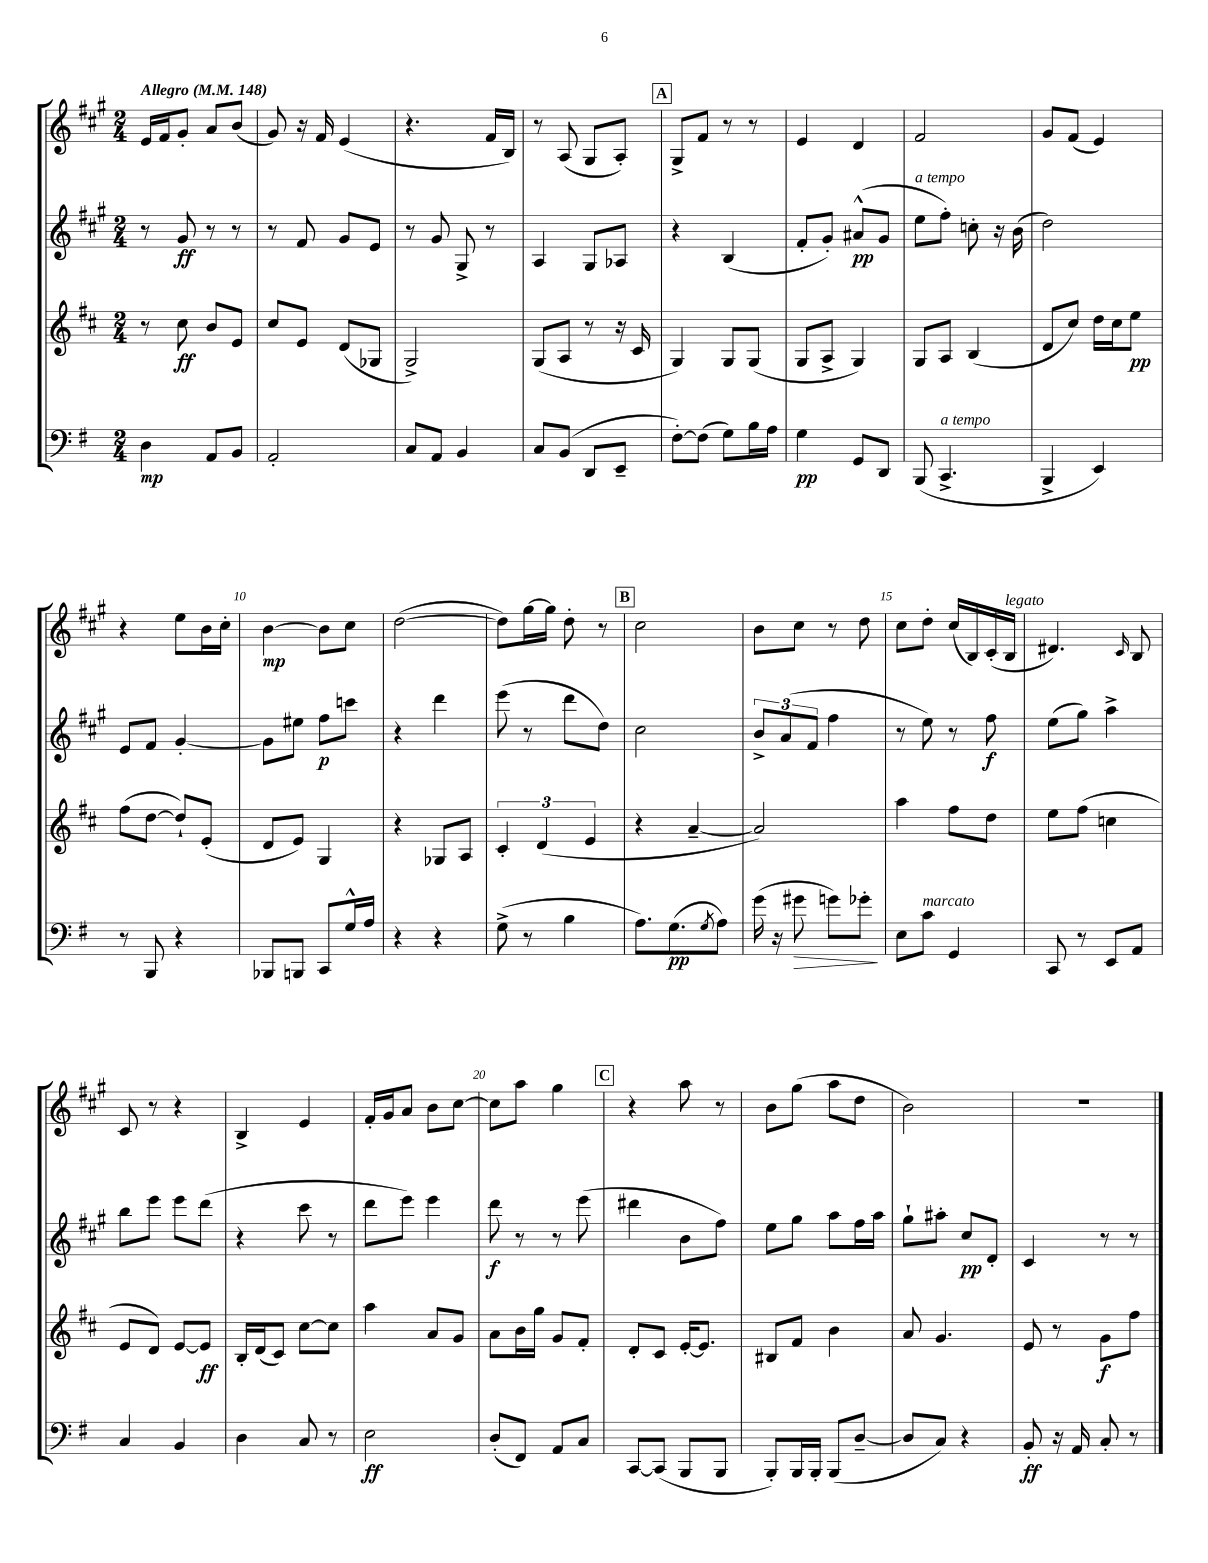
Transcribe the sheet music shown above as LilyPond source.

<<
\new StaffGroup <<
\new Staff = "s0" {
    \clef treble \key a \major \numericTimeSignature \time 2/4 \tempo "Allegro" 4 = 148
    e'16 fis'16 gis'8-. a'8 b'8( |
    gis'8) r16 fis'16 e'4( |
    r4. fis'16 b16) |
    r8 a8( gis8 a8-.) |
    \mark \markup { \box "A" } gis8-> fis'8 r8 r8 |
    e'4 d'4 |
    fis'2 |
    gis'8 fis'8( e'4) |
    r4 e''8 b'16 cis''16-. |
    b'4~\mp b'8 cis''8 |
    d''2~( |
    d''8) gis''16~ gis''16 d''8-. r8 |
    \mark \markup { \box "B" } cis''2 |
    b'8 cis''8 r8 d''8 |
    cis''8 d''8-. cis''16( b16) cis'16-.( b16^\markup { \italic "legato" } |
    dis'4.) \grace { cis'16 } b8 |
    cis'8 r8 r4 |
    b4-> e'4 |
    fis'16-. gis'16 a'8 b'8 cis''8~ |
    cis''8 a''8 gis''4 |
    \mark \markup { \box "C" } r4 a''8 r8 |
    b'8 gis''8( a''8 d''8 |
    b'2) |
    r2 \bar "|." |
}
\new Staff = "s1" {
    \clef treble \key a \major \numericTimeSignature \time 2/4
    r8 gis'8\ff r8 r8 |
    r8 fis'8 gis'8 e'8 |
    r8 gis'8 gis8-> r8 |
    a4 gis8 aes8 |
    \mark \markup { \box "A" } r4 b4( |
    fis'8-. gis'8-.) ais'8-^\pp( gis'8 |
    e''8^\markup { \italic "a tempo" } fis''8-.) c''8-. r16 b'16( |
    d''2) |
    e'8 fis'8 gis'4~-. |
    gis'8 eis''8 fis''8\p c'''8 |
    r4 d'''4 |
    e'''8( r8 d'''8 d''8) |
    \mark \markup { \box "B" } cis''2 |
    \tuplet 3/2 { b'8-> a'8( fis'8 } fis''4 |
    r8 e''8) r8 fis''8\f |
    e''8( gis''8) a''4-> |
    b''8 e'''8 e'''8 d'''8( |
    r4 cis'''8 r8 |
    d'''8 e'''8) e'''4 |
    d'''8\f r8 r8 e'''8( |
    \mark \markup { \box "C" } dis'''4 b'8 fis''8) |
    e''8 gis''8 a''8 fis''16 a''16 |
    gis''8-! ais''8-. cis''8\pp d'8-. |
    cis'4 r8 r8 \bar "|." |
}
\new Staff = "s2" {
    \clef treble \key d \major \numericTimeSignature \time 2/4
    r8 cis''8\ff b'8 e'8 |
    cis''8 e'8 d'8( ges8 |
    g2->) |
    g8( a8 r8 r16 cis'16 |
    \mark \markup { \box "A" } g4) g8 g8( |
    g8 a8-> g4) |
    g8 a8 b4( |
    d'8 cis''8) d''16 cis''16 e''8\pp |
    fis''8( d''8~ d''8-!) e'8-.( |
    d'8 e'8) g4 |
    r4 ges8 a8 |
    \tuplet 3/2 { cis'4-. d'4( e'4 } |
    \mark \markup { \box "B" } r4 a'4~-- |
    a'2) |
    a''4 fis''8 d''8 |
    e''8 fis''8( c''4 |
    e'8 d'8) e'8~ e'8\ff |
    b16-. d'16( cis'8) cis''8~ cis''8 |
    a''4 a'8 g'8 |
    a'8 b'16 g''16 g'8 fis'8-. |
    \mark \markup { \box "C" } d'8-. cis'8 e'16~-. e'8. |
    bis8 fis'8 b'4 |
    a'8 g'4. |
    e'8 r8 g'8\f fis''8 \bar "|." |
}
\new Staff = "s3" {
    \clef bass \key g \major \numericTimeSignature \time 2/4
    d4\mp a,8 b,8 |
    a,2-. |
    c8 a,8 b,4 |
    c8 b,8( d,8 e,8-- |
    \mark \markup { \box "A" } fis8~-.) fis8( g8) b16 a16 |
    g4\pp g,8 d,8 |
    b,,8( c,4.->^\markup { \italic "a tempo" } |
    b,,4-> e,4) |
    r8 b,,8 r4 |
    bes,,8 b,,8 c,8 g16-^ a16 |
    r4 r4 |
    g8->( r8 b4 |
    \mark \markup { \box "B" } a8.) g8.\pp( \acciaccatura { g8 } a8) |
    g'16( r16 gis'8\> g'8) ges'8-.\! |
    e8 c'8^\markup { \italic "marcato" } g,4 |
    c,8 r8 e,8 a,8 |
    c4 b,4 |
    d4 c8 r8 |
    e2\ff |
    d8-.( fis,8) a,8 c8 |
    \mark \markup { \box "C" } c,8~ c,8( b,,8 b,,8 |
    b,,8-.) b,,16 b,,16-. b,,8( d8~-- |
    d8 c8) r4 |
    b,8-.\ff r16 a,16 c8-. r8 \bar "|." |
}
>>
>>
\layout { \context { \Score \override BarNumber.break-visibility = ##(#f #t #t) barNumberVisibility = #(every-nth-bar-number-visible 5) } }
